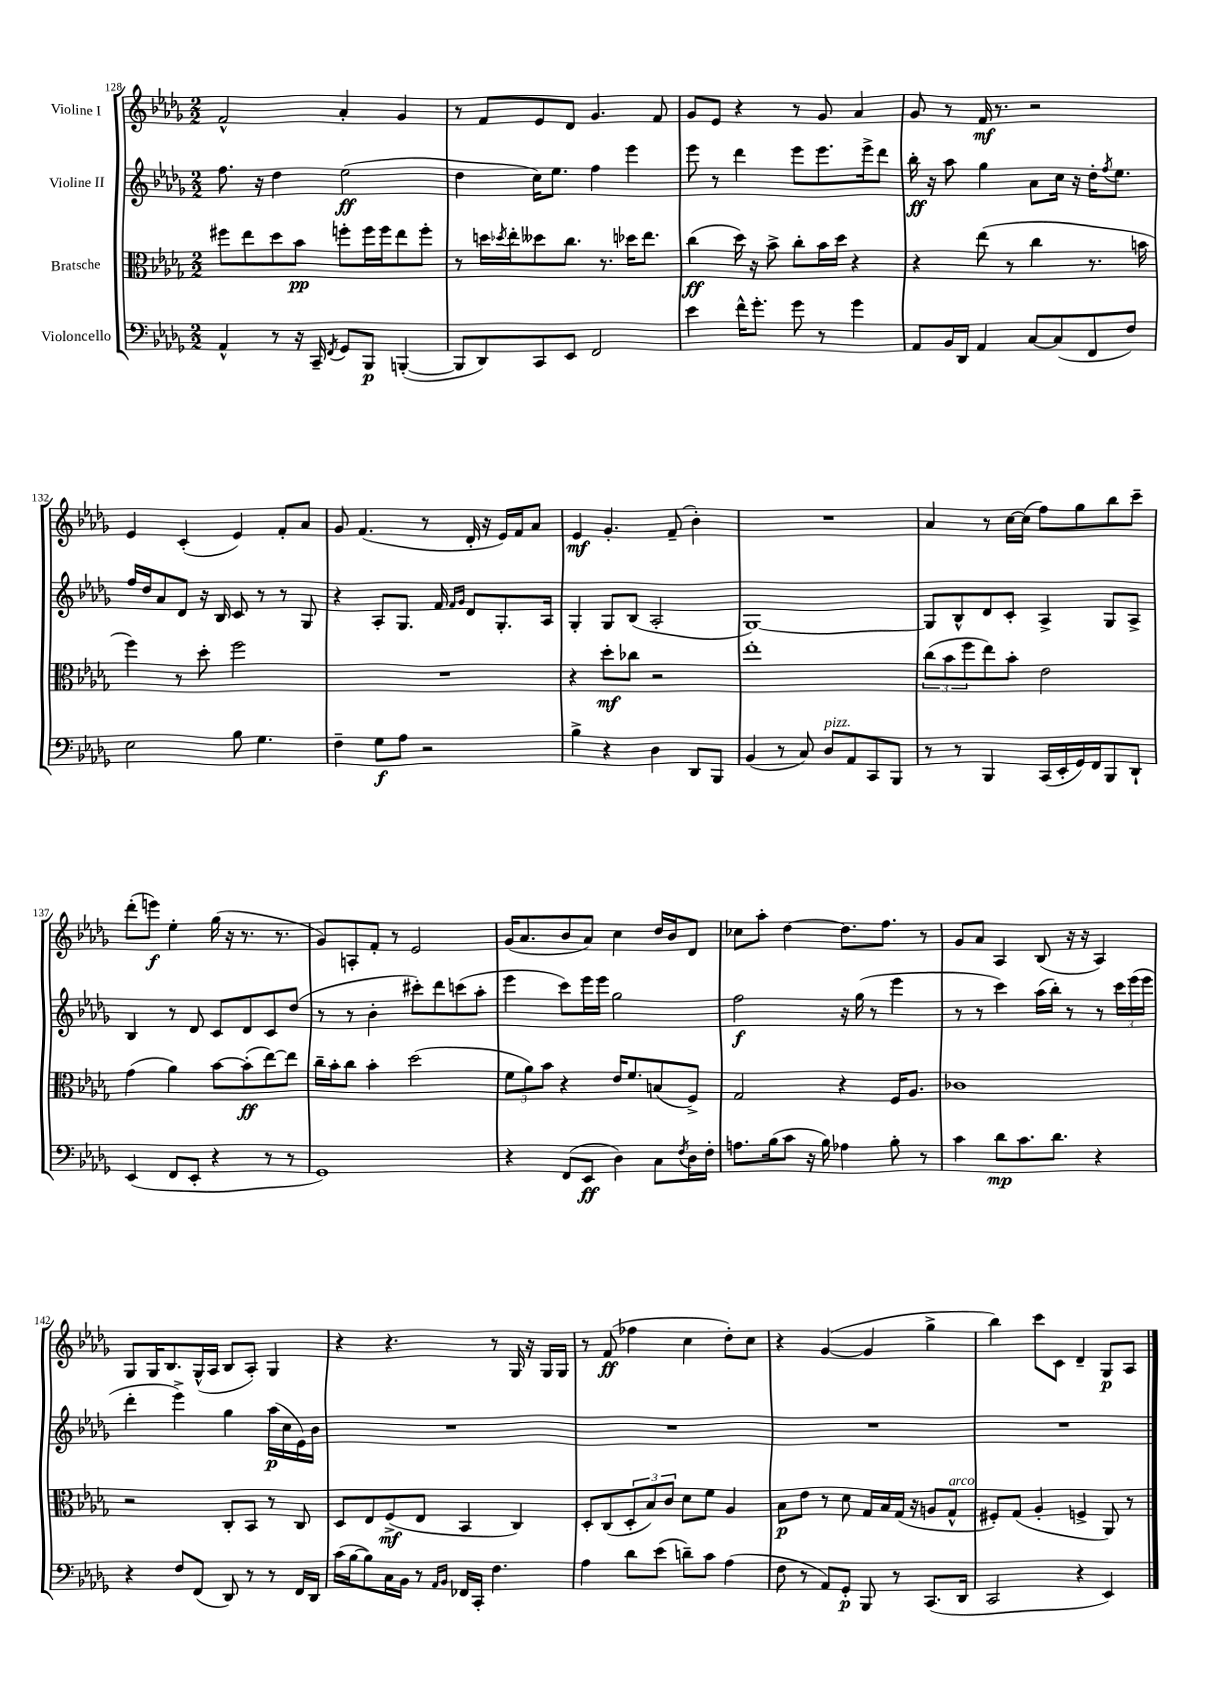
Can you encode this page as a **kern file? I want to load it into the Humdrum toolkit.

**kern	**dynam	**kern	**dynam	**kern	**dynam	**kern	**dynam
*part4	*part4	*part3	*part3	*part2	*part2	*part1	*part1
*staff4	*staff4	*staff3	*staff3	*staff2	*staff2	*staff1	*staff1
*I"Violoncello	*	*I"Bratsche	*	*I"Violine II	*	*I"Violine I	*
*clefF4	*	*clefC3	*	*clefG2	*	*clefG2	*
*k[b-e-a-d-g-]	*	*k[b-e-a-d-g-]	*	*k[b-e-a-d-g-]	*	*k[b-e-a-d-g-]	*
*M2/2	*	*M2/2	*	*M2/2	*	*M2/2	*
=128	=128	=128	=128	=128	=128	=128	=128
4AA-^^/	.	8ff#X\L	.	8.ff\	.	2f^^/	.
.	.	8ee-\	.	.	.	.	.
.	.	.	.	16r	.	.	.
8r	.	8dd-\	.	4dd-\	.	.	.
16r	.	8b-\J	pp	.	.	.	.
16CC~/	.	.	.	.	.	.	.
8qFF/	.	.	.	.	.	.	.
8GG-/L	.	8ffn'\L	.	(2ee-\	ff	4a-'/	.
8BBB-/J	p	16ff\L	.	.	.	.	.
.	.	16ff\J	.	.	.	.	.
([4BBBn'/	.	8ee-\	.	.	.	4g-/	.
.	.	8ff'\J	.	.	.	.	.
=129	=129	=129	=129	=129	=129	=129	=129
8BBB/L]	.	8r	.	4dd-\	.	8r	.
8DD-/)	.	16ddn\LL	.	.	.	8f/L	.
.	.	8qdd-X/	.	.	.	.	.
.	.	16ee-'\J	.	.	.	.	.
8CC/	.	8dd--X\	.	16cc\KL)	.	8e-/	.
.	.	.	.	8.ee-\J	.	.	.
8EE-/J	.	8.cc\J	.	.	.	8d-/J	.
2FF/	.	.	.	4ff\	.	4.g-/	.
.	.	8.r	.	.	.	.	.
.	.	16dd-X\KL	.	4eee-\	.	.	.
.	.	8.ee-\J	.	.	.	.	.
.	.	.	.	.	.	8f/	.
=130	=130	=130	=130	=130	=130	=130	=130
4e-\	.	(4cc\	ff	8eee-\	.	8g-/L	.
.	.	.	.	8r	.	8e-/J	.
16f^^\KL	.	16dd-\)	.	4ddd-\	.	4r	.
8.g-'\J	.	16r	.	.	.	.	.
.	.	8b-^\	.	.	.	.	.
8g-\	.	8cc'\L	.	8eee-\L	.	8r	.
8r	.	16b-\L	.	8.eee-\	.	8g-/	.
.	.	16dd-\JJ	.	.	.	.	.
4g-\	.	4r	.	.	.	4a-/	.
.	.	.	.	16eee-^\k	.	.	.
.	.	.	.	8ddd-\J	.	.	.
=131	=131	=131	=131	=131	=131	=131	=131
8AA-/L	.	4r	.	16bb-'\	ff	8g-/	.
.	.	.	.	16r	.	.	.
16BB-/L	.	.	.	8aa-\	.	8r	.
16DD-/JJ	.	.	.	.	.	.	.
4AA-/	.	(8ee-\	.	4gg-\	.	16f/	mf
.	.	.	.	.	.	8.r	.
.	.	8r	.	.	.	.	.
[8C/L	.	4cc\	.	8a-\L	.	2r	.
(8C/]	.	.	.	16cc\Jk	.	.	.
.	.	.	.	16r	.	.	.
8FF/	.	8.r	.	16dd-'\KL	.	.	.
.	.	.	.	8qff/	.	.	.
.	.	.	.	8.ee-\J	.	.	.
8F/J)	.	.	.	.	.	.	.
.	.	16bn\	.	.	.	.	.
!!LO:LB:g=z
=132	=132	=132	=132	=132	=132	=132	=132
2E-\	.	4ff\)	.	16ff/LL	.	4e-/	.
.	.	.	.	16dd-/J	.	.	.
.	.	.	.	8a-/	.	.	.
.	.	8r	.	8d-/J	.	(4c'/	.
.	.	8dd-'\	.	16r	.	.	.
.	.	.	.	16B-/	.	.	.
8B-\	.	2ff\	.	8c/	.	4e-/)	.
4.G-\	.	.	.	8r	.	.	.
.	.	.	.	8r	.	8f'/L	.
.	.	.	.	8G-/	.	8a-/J	.
=133	=133	=133	=133	=133	=133	=133	=133
4F~\	.	1r	.	4r	.	8g-/	.
.	.	.	.	.	.	(4.f/	.
8G-\L	f	.	.	8A-'/L	.	.	.
8A-\J	.	.	.	8.G-/J	.	.	.
2r	.	.	.	.	.	8r	.
.	.	.	.	16f/	.	.	.
.	.	.	.	16qqf/LL	.	.	.
.	.	.	.	16qqg-/JJ	.	.	.
.	.	.	.	8d-/L	.	16d-'/	.
.	.	.	.	.	.	16r	.
.	.	.	.	8.G-'/	.	16e-/LL)	.
.	.	.	.	.	.	16f/J	.
.	.	.	.	.	.	8a-/J	.
.	.	.	.	16A-/Jk	.	.	.
=134	=134	=134	=134	=134	=134	=134	=134
4B-^\	.	4r	.	4G-'/	.	4e-/	mf
4r	.	8dd-'\L	mf	8G-/L	.	4.g-'/	.
.	.	8cc-X\J	.	(8B-/J	.	.	.
4D-\	.	2r	.	2A-'/	.	.	.
.	.	.	.	.	.	(8f~/	.
8DD-/L	.	.	.	.	.	4b-'\)	.
8BBB-/J	.	.	.	.	.	.	.
=135	=135	=135	=135	=135	=135	=135	=135
(4BB-/	.	1ee-'	.	[1G-)	.	1r	.
8r	.	.	.	.	.	.	.
8C/)	.	.	.	.	.	.	.
!LO:TX:a:i:t=pizz.	!	!	!	!	!	!	!
8D-/L	.	.	.	.	.	.	.
8AA-/	.	.	.	.	.	.	.
8CC/	.	.	.	.	.	.	.
8BBB-/J	.	.	.	.	.	.	.
=136	=136	=136	=136	=136	=136	=136	=136
8r	.	(12cc\L	.	8G-/L]	.	4a-/	.
.	.	12b-\	.	.	.	.	.
8r	.	.	.	8B-^^/	.	.	.
.	.	12ff\	.	.	.	.	.
4BBB-/	.	8ee-\)	.	8d-/	.	8r	.
.	.	8b-'\J	.	8c'/J	.	[16cc\LL	.
.	.	.	.	.	.	(16cc\JJ]	.
(16CC/LL	.	2e-\	.	4A-^/	.	8ff\L)	.
16EE-'/	.	.	.	.	.	.	.
16GG-/)	.	.	.	.	.	8gg-\	.
16FF/J	.	.	.	.	.	.	.
8BBB-/	.	.	.	8G-/L	.	8bb-\	.
8DD-`/J	.	.	.	8A-^/J	.	8ccc~\J	.
!!LO:LB:g=z
=137	=137	=137	=137	=137	=137	=137	=137
(4EE-/	.	(4g-\	.	4B-/	.	(8ddd-'\L	.
.	.	.	.	.	.	8eeen\J)	f
8FF/L	.	4a-\)	.	8r	.	4ee-'\	.
8EE-'/J	.	.	.	8d-/	.	.	.
4r	.	[8b-\L	.	8c/L	.	(16gg-\	.
.	.	.	.	.	.	16r	.
.	.	(8b-'\]	ff	8d-/	.	8.r	.
8r	.	[8ee-\)	.	8c/	.	.	.
.	.	.	.	.	.	8.r	.
8r	.	8ee-\J]	.	(8dd-/J	.	.	.
=138	=138	=138	=138	=138	=138	=138	=138
1GG-)	.	16cc~\LL	.	8r	.	8g-/L)	.
.	.	16b-'\J	.	.	.	.	.
.	.	8cc\J	.	8r	.	8An'/	.
.	.	4b-'\	.	4b-'\	.	8f'/J	.
.	.	.	.	.	.	8r	.
.	.	(2dd-\	.	8ccc#X'\L)	.	2e-/	.
.	.	.	.	8ddd-\	.	.	.
.	.	.	.	(8cccn\	.	.	.
.	.	.	.	8aa-'\J	.	.	.
=139	=139	=139	=139	=139	=139	=139	=139
4r	.	12f\L	.	4eee-\	.	(16g-/KL	.
.	.	.	.	.	.	8.a-/	.
.	.	12a-\)	.	.	.	.	.
.	.	12b-\J	.	.	.	.	.
(8FF/L	.	4r	.	8ccc\L)	.	8b-/	.
8EE-/J	ff	.	.	16eee-\L	.	8a-/J)	.
.	.	.	.	16eee-\JJ	.	.	.
4D-\)	.	16e-/KL	.	2gg-\	.	4cc\	.
.	.	8.f/	.	.	.	.	.
8C\L	.	(8Bn/	.	.	.	16dd-/LL	.
.	.	.	.	.	.	16b-/J	.
8qF/	.	.	.	.	.	.	.
16D-\L	.	8F^/J)	.	.	.	8d-/J	.
16F'\JJ	.	.	.	.	.	.	.
=140	=140	=140	=140	=140	=140	=140	=140
8.An\L	.	2G-/	.	2ff\	f	8cc-X\L	.
.	.	.	.	.	.	8aa-'\J	.
(16B-\k	.	.	.	.	.	.	.
8c\J	.	.	.	.	.	[4dd-\	.
16r	.	.	.	.	.	.	.
16B-\)	.	.	.	.	.	.	.
4A-X\	.	4r	.	16r	.	8.dd-\L]	.
.	.	.	.	(16gg-\	.	.	.
.	.	.	.	8r	.	.	.
.	.	.	.	.	.	8.ff\J	.
8B-'\	.	16F/KL	.	4eee-\	.	.	.
.	.	8.A-/J	.	.	.	.	.
8r	.	.	.	.	.	8r	.
=141	=141	=141	=141	=141	=141	=141	=141
4c\	.	1c-X	.	8r	.	8g-/L	.
.	.	.	.	8r	.	8a-/J	.
8d-\L	mp	.	.	4ccc\)	.	4A-/	.
8.c\	.	.	.	.	.	.	.
.	.	.	.	(16aa-\LL	.	(8B-/	.
8.d-\J	.	.	.	16bb-'\JJ)	.	.	.
.	.	.	.	8r	.	16r	.
.	.	.	.	.	.	16r	.
4r	.	.	.	8r	.	4A-/)	.
.	.	.	.	24ccc\LL	.	.	.
.	.	.	.	(24eee-\	.	.	.
.	.	.	.	24eee-\JJ	.	.	.
!!LO:LB:g=z
=142	=142	=142	=142	=142	=142	=142	=142
4r	.	2r	.	4ddd-'\	.	8G-/L	.
.	.	.	.	.	.	16G-/K	.
.	.	.	.	.	.	8.B-/	.
8F/L	.	.	.	4eee-^\)	.	.	.
(8FF/J	.	.	.	.	.	(16G-^^/L	.
.	.	.	.	.	.	16A-/JJ	.
8DD-/)	.	8C'/L	.	4gg-\	.	8B-/L	.
8r	.	8BB-/J	.	.	.	8A-'/J)	.
8r	.	8r	.	(16aa-\LL	p	4G-/	.
.	.	.	.	16cc\	.	.	.
16FF/LL	.	8C/	.	16e-\)	.	.	.
16DD-/JJ	.	.	.	16b-\JJ	.	.	.
=143	=143	=143	=143	=143	=143	=143	=143
(16c\LL	.	8D-/L	.	1r	.	4r	.
[16B-\J	.	.	.	.	.	.	.
8B-\])	.	8E-/	.	.	.	.	.
16C\L	.	(8F^/	mf	.	.	4.r	.
16BB-\JJ	.	.	.	.	.	.	.
8r	.	8E-/J	.	.	.	.	.
16qqAA-/LL	.	.	.	.	.	.	.
16qqBB-/JJ	.	.	.	.	.	.	.
16FF-X/LL	.	4BB-/	.	.	.	.	.
16CC'/JJ	.	.	.	.	.	.	.
4.F\	.	.	.	.	.	8r	.
.	.	4C/)	.	.	.	16G-/	.
.	.	.	.	.	.	16r	.
.	.	.	.	.	.	16G-/LL	.
.	.	.	.	.	.	16G-/JJ	.
=144	=144	=144	=144	=144	=144	=144	=144
4A-\	.	8D-'/L	.	1r	.	8r	.
.	.	(8C/	.	.	.	(8f/	ff
8d-\L	.	12D-'/	.	.	.	4ff-X\	.
.	.	12B-/)	.	.	.	.	.
(8e-\J	.	.	.	.	.	.	.
.	.	12c/J	.	.	.	.	.
8dn~\L)	.	8d-\L	.	.	.	4cc\	.
8c\J	.	8f\J	.	.	.	.	.
(4A-\	.	4A-/	.	.	.	8dd-'\L)	.
.	.	.	.	.	.	8cc\J	.
=145	=145	=145	=145	=145	=145	=145	=145
8F\	.	8B-\L	p	1r	.	4r	.
8r	.	8e-\J	.	.	.	.	.
8AA-/L)	.	8r	.	.	.	([4g-/	.
8GG-'/J	p	8d-\	.	.	.	.	.
8BBB-/	.	16G-/LL	.	.	.	4g-/]	.
.	.	16B-/	.	.	.	.	.
8r	.	(16G-/JJ	.	.	.	.	.
.	.	16r	.	.	.	.	.
(8.CC/L	.	8An/L	.	.	.	4gg-^\	.
!	!	!LO:TX:a:i:t=arco	!	!	!	!	!
.	.	8G-^^/J	.	.	.	.	.
16DD-/Jk	.	.	.	.	.	.	.
=146	=146	=146	=146	=146	=146	=146	=146
2CC/	.	8F#X'/L)	.	1r	.	4bb-\)	.
.	.	(8G-/J	.	.	.	.	.
.	.	4A-'/	.	.	.	8ccc\L	.
.	.	.	.	.	.	8c\J	.
4r	.	4Fn^/	.	.	.	4d-~/	.
4EE-/)	.	8AA-/)	.	.	.	8G-/L	p
.	.	8r	.	.	.	8A-/J	.
==	==	==	==	==	==	==	==
*-	*-	*-	*-	*-	*-	*-	*-
